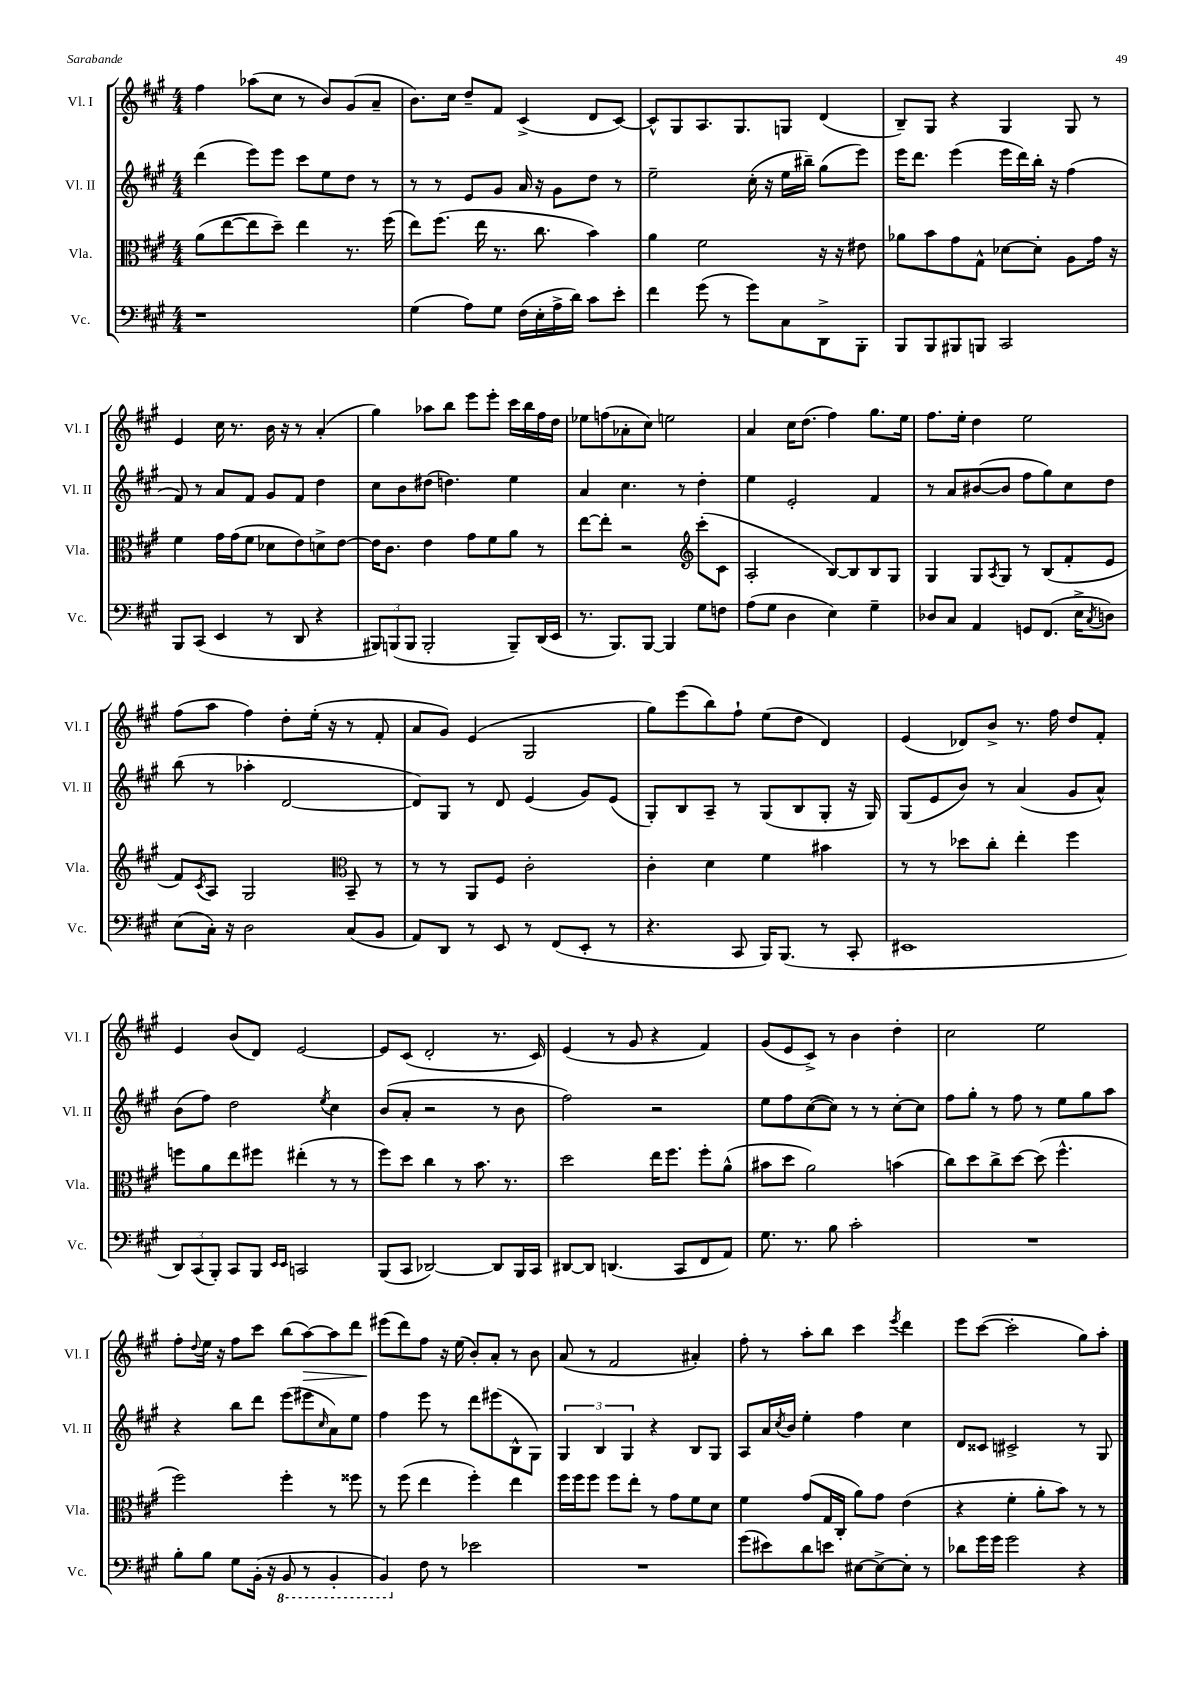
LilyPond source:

<<
\new StaffGroup <<
\new Staff = "s0" \with { instrumentName = "Vl. I" shortInstrumentName = "Vl. I" } {
    \clef treble \key a \major \numericTimeSignature \time 4/4
    fis''4 aes''8( cis''8 r8 b'8) gis'8( a'8-- |
    b'8.) cis''16 d''8-- fis'8 cis'4->( d'8 cis'8~) |
    cis'8-^ gis8 a8. gis8. g8 d'4( |
    b8--) gis8 r4 gis4 gis8 r8 |
    e'4 cis''16 r8. b'16 r16 r8 a'4-.( |
    gis''4) aes''8 b''8 e'''8 e'''8-. cis'''16 b''16 fis''16 d''16 |
    ees''8 f''8( aes'8-. cis''8) e''2 |
    a'4 cis''16 d''8.( fis''4) gis''8. e''16 |
    fis''8. e''16-. d''4 e''2 |
    fis''8( a''8 fis''4) d''8-. e''16-.( r16 r8 fis'8-. |
    a'8 gis'8) e'4( gis2 |
    gis''8) e'''8( b''8) fis''8-! e''8( d''8 d'4) |
    e'4( des'8) b'8-> r8. fis''16 d''8 fis'8-. |
    e'4 b'8( d'8) e'2~ |
    e'8 cis'8( d'2-. r8. cis'16) |
    e'4( r8 gis'8 r4 fis'4) |
    gis'8( e'8 cis'8->) r8 b'4 d''4-. |
    cis''2 e''2 |
    fis''8-. \appoggiatura { d''8 } e''16 r16 fis''8 cis'''8 b''8( a''8~\>) a''8 d'''8 |
    eis'''8\!( d'''8) fis''8 r16 e''16( b'8-.) a'8-. r8 b'8 |
    a'8( r8 fis'2 ais'4-.) |
    fis''8-. r8 a''8-. b''8 cis'''4 \acciaccatura { e'''8 } d'''4 |
    e'''8 cis'''8~( cis'''2-. gis''8) a''8-. \bar "|." |
}
\new Staff = "s1" \with { instrumentName = "Vl. II" shortInstrumentName = "Vl. II" } {
    \clef treble \key a \major \numericTimeSignature \time 4/4
    d'''4( e'''8) e'''8 cis'''8 e''8 d''8 r8 |
    r8 r8 e'8 gis'8 a'16 r16 gis'8 d''8 r8 |
    e''2-- cis''16-.( r16 e''16 bis''16--) gis''8( e'''8) |
    e'''16 d'''8. e'''4( e'''16 d'''16) b''16-. r16 fis''4( |
    fis'8) r8 a'8 fis'8 gis'8 fis'8 d''4 |
    cis''8 b'8 dis''8( d''4.) e''4 |
    a'4 cis''4. r8 d''4-. |
    e''4 e'2-. fis'4 |
    r8 a'8 bis'8~( bis'8 fis''8 gis''8) cis''8 d''8 |
    b''8( r8 aes''4-. d'2~ |
    d'8) gis8 r8 d'8 e'4( gis'8) e'8( |
    gis8-.) b8 a8-- r8 gis8( b8 gis8-. r16 gis16) |
    gis8( e'8 b'8) r8 a'4( gis'8 a'8-^) |
    b'8( fis''8) d''2 \acciaccatura { e''8 } cis''4 |
    b'8( a'8-. r2 r8 b'8 |
    fis''2) r2 |
    e''8 fis''8 cis''8~( cis''8) r8 r8 cis''8~-. cis''8 |
    fis''8 gis''8-. r8 fis''8 r8 e''8 gis''8 a''8 |
    r4 b''8 d'''8 e'''8( eis'''8 \grace { cis''16 } a'8) e''8 |
    fis''4 e'''8 r8 d'''8 eis'''8( b8-^ gis8) |
    \tuplet 3/2 { gis4 b4 gis4 } r4 b8 gis8 |
    a8 a'16 \acciaccatura { cis''8 } b'16 e''4-. fis''4 cis''4 |
    d'8 cisis'8 cis'2-> r8 gis8 \bar "|." |
}
\new Staff = "s2" \with { instrumentName = "Vla." shortInstrumentName = "Vla." } {
    \clef alto \key a \major \numericTimeSignature \time 4/4
    a'8( e''8~ e''8 d''8--) e''4 r8. fis''16( |
    e''8) fis''8.( e''16 r8. cis''8. b'4) |
    a'4 fis'2 r16 r16 eis'8 |
    aes'8 b'8 gis'8 gis8-^ des'8~ des'8-. a8 gis'16 r16 |
    fis'4 gis'16 gis'16( fis'8 des'8 e'8) d'8-> e'8~ |
    e'16 cis'8. e'4 gis'8 fis'8 a'8 r8 |
    e''8~ e''8-. r2 \clef treble cis'''8-.( cis'8 |
    a2-. b8~) b8 b8 gis8 |
    gis4 gis8 \acciaccatura { a8 } gis8 r8 b8( fis'8-. e'8 |
    fis'8) \acciaccatura { cis'8 } a8 gis2 \clef alto b,8-- r8 |
    r8 r8 a,8 fis8 cis'2-. |
    cis'4-. d'4 fis'4 bis'4 |
    r8 r8 des''8 cis''8-. e''4-. fis''4 |
    f''8 a'8 e''8 fis''8 eis''4-.( r8 r8 |
    fis''8) d''8 cis''4 r8 b'8. r8. |
    d''2 e''16 fis''8. fis''8-. a'8-^( |
    bis'8 d''8 a'2) b'4( |
    cis''8) d''8 cis''8-> d''8~ d''8( fis''4.-^ |
    fis''2) fis''4-. r8 fisis''8 |
    r8 fis''8( e''4 fis''4-.) e''4 |
    fis''16 fis''16 fis''8 fis''8 e''8-. r8 gis'8 fis'8 d'8 |
    fis'4 gis'8( gis16 cis16-. a'8) gis'8 e'4( |
    r4 fis'4-. a'8-. b'8) r8 r8 \bar "|." |
}
\new Staff = "s3" \with { instrumentName = "Vc." shortInstrumentName = "Vc." } {
    \clef bass \key a \major \numericTimeSignature \time 4/4
    r1 |
    gis4( a8) gis8 fis16( e16-. a16-> d'16) cis'8 e'8-. |
    fis'4 gis'8( r8 gis'8) cis8 d,8-> b,,8-. |
    b,,8 b,,8 bis,,8 b,,8 cis,2 |
    b,,8 cis,8( e,4 r8 d,8 r4 |
    \tuplet 3/2 { bis,,8) b,,8( b,,8 } b,,2-. b,,8--) d,16( e,16 |
    r8. b,,8.) b,,8~ b,,4 gis8 f8 |
    a8( gis8 d4 e4) gis4-- |
    des8 cis8 a,4 g,8 fis,8.( e16-> \acciaccatura { cis8 } d8) |
    e8( cis16-.) r16 d2 cis8( b,8 |
    a,8) d,8 r8 e,8 r8 fis,8( e,8-. r8 |
    r4. cis,8 b,,16) b,,8.( r8 cis,8-. |
    eis,1 |
    \tuplet 3/2 { d,8) cis,8( b,,8-.) } cis,8 b,,8 \grace { e,16 e,16 } c,2 |
    b,,8( cis,8 des,2~) des,8 b,,16 cis,16 |
    dis,8~ dis,8 d,4.( cis,8 fis,8 a,8) |
    gis8. r8. b8 cis'2-. |
    R1 |
    b8-. b8 gis8 b,16-.( r16 \ottava #-1 b,,8 r8 b,,4-. |
    b,,4) \ottava #0 fis8 r8 ees'2 |
    R1 |
    gis'8( eis'8) d'8 e'8 eis8~ eis8~-> eis8-. r8 |
    des'8 gis'16 gis'16 gis'2 r4 \bar "|." |
}
>>
>>
\layout { \context { \Score \remove "Bar_number_engraver" } }
